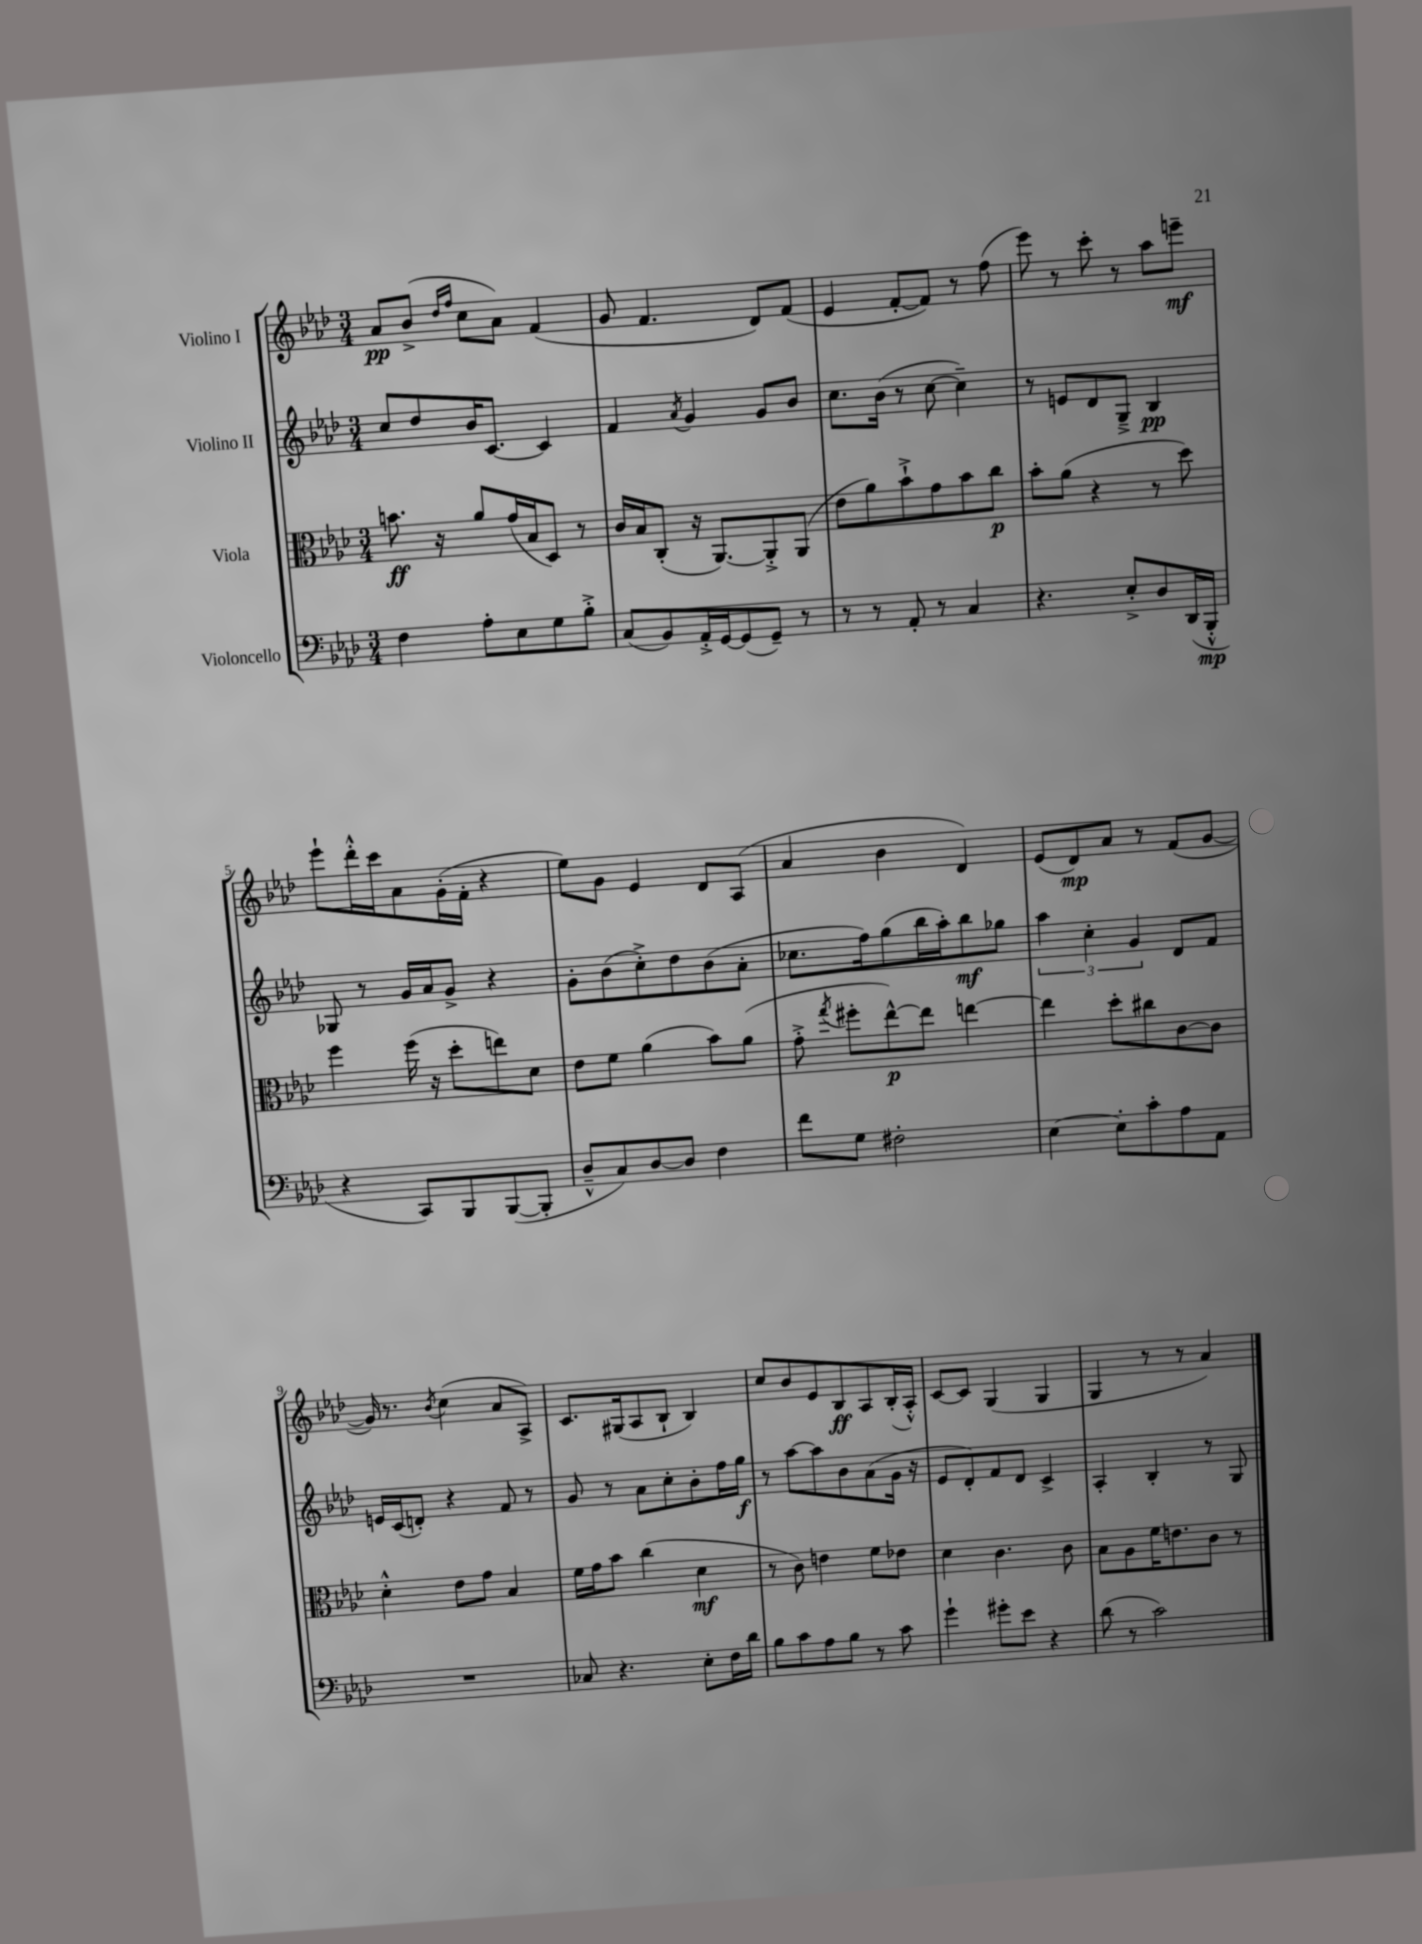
<<
\new StaffGroup <<
\new Staff = "s0" \with { instrumentName = "Violino I" } {
    \clef treble \key aes \major \numericTimeSignature \time 3/4
    \autoBeamOff aes'8[\pp bes'8]->( \grace { des''16[ f''16] } c''8[ aes'8]) f'4( |
    g'8 f'4. des'8[) f'8]( |
    ees'4 f'8[~-. f'8]) r8 f''8( |
    ees'''8) r8 c'''8-. r8 aes''8[ e'''8]--\mf |
    ees'''8[-! des'''16-.-^ c'''16 aes'8 g'16-.( f'16]-. r4 |
    ees''8[) g'8] ees'4 des'8[ aes8]( |
    aes'4 bes'4 des'4) |
    ees'8[( des'8\mp) aes'8] r8 f'8[( g'8]~ |
    g'16) r8. \acciaccatura { bes'8 } c''4( aes'8[ aes8]->) |
    c'8.[ gis16( aes8 bes8]-! bes4) |
    c''8[ bes'8 ees'8 bes8\ff aes8 bes16-.( aes16]-.-^) |
    c'8[~ c'8] g4( g4 |
    g4 r8 r8 aes'4) \bar "|." |
}
\new Staff = "s1" \with { instrumentName = "Violino II" } {
    \clef treble \key aes \major \numericTimeSignature \time 3/4
    \autoBeamOff c''8[ des''8 bes'16 c'8.]~ c'4 |
    f'4 \acciaccatura { aes'8 } g'4 g'8[ bes'8] |
    c''8.[ bes'16]( r8 c''8~ c''4--) |
    r8 e'8[ des'8 g8]---> bes4\pp |
    ges8 r8 g'16[ aes'16 g'8]-> r4 |
    g'8[-. bes'8( c''8-.->) des''8 bes'8( aes'8]-. |
    ces''8.[ f''16) g''8( bes''16 aes''16-.) bes''8\mf ges''8] |
    \tuplet 3/2 { aes''4 c''4-. g'4 } des'8[ f'8] |
    e'16[ c'16( d'8]-.) r4 f'8 r8 |
    g'8 r8 aes'8[ c''8-. bes'8-. f''16 g''16]\f |
    r8 aes''8[~ aes''8 bes'8 aes'8( g'16] r16 |
    ees'8[ des'8-.) f'8 des'8] c'4-> |
    aes4-. bes4-. r8 g8 \bar "|." |
}
\new Staff = "s2" \with { instrumentName = "Viola" } {
    \clef alto \key aes \major \numericTimeSignature \time 3/4
    \autoBeamOff b'8.\ff r16 aes'8[ g'16( bes16 des8]) r8 |
    c'16[ bes16 c8]-.( r16 aes,8.[~) aes,8-.-> aes,8]( |
    ees'8[ aes'8) bes'8-!-> g'8 bes'8 c''8]\p |
    bes'8[-. aes'8]( r4 r8 des''8) |
    f''4 f''16( r16 des''8[-. e''8) des'8] |
    ees'8[ f'8] aes'4( bes'8[) aes'8]( |
    g'8-.-> \acciaccatura { g''8 } fis''8[-. ees''8~-^\p) ees''8] e''4~ |
    e''4 des''8[-. cis''8 c'8~ c'8] |
    des'4-.-^ ees'8[ g'8] bes4 |
    f'16[ g'16 bes'8] c''4( des'4\mf |
    r8 c'8) e'4 f'8[ ees'8] |
    des'4 c'4. c'8 |
    bes8[ aes8 f'16 e'8. c'8] r8 \bar "|." |
}
\new Staff = "s3" \with { instrumentName = "Violoncello" } {
    \clef bass \key aes \major \numericTimeSignature \time 3/4
    \autoBeamOff f4 aes8[-. ees8 g8 bes8]-.-> |
    c8[( bes,8) aes,16-.-> g,16~ g,8( g,8]--) r8 |
    r8 r8 aes,8-. r8 c4 |
    r4. ees8[-.-> des8 des,16( bes,,16]-.-^\mp |
    r4 c,8[) bes,,8 bes,,8~( bes,,8]-. |
    des8[---^ c8) des8~ des8] f4 |
    f'8[ g8] fis2-. |
    ees4~ ees8[-. c'8-. aes8 aes,8] |
    R2. |
    ces8 r4. ees8[-. f16 des'16] |
    bes8[ c'8 aes8 bes8] r8 c'8 |
    g'4-! gis'8[-. ees'8] r4 |
    des'8( r8 c'2) \bar "|." |
}
>>
>>
